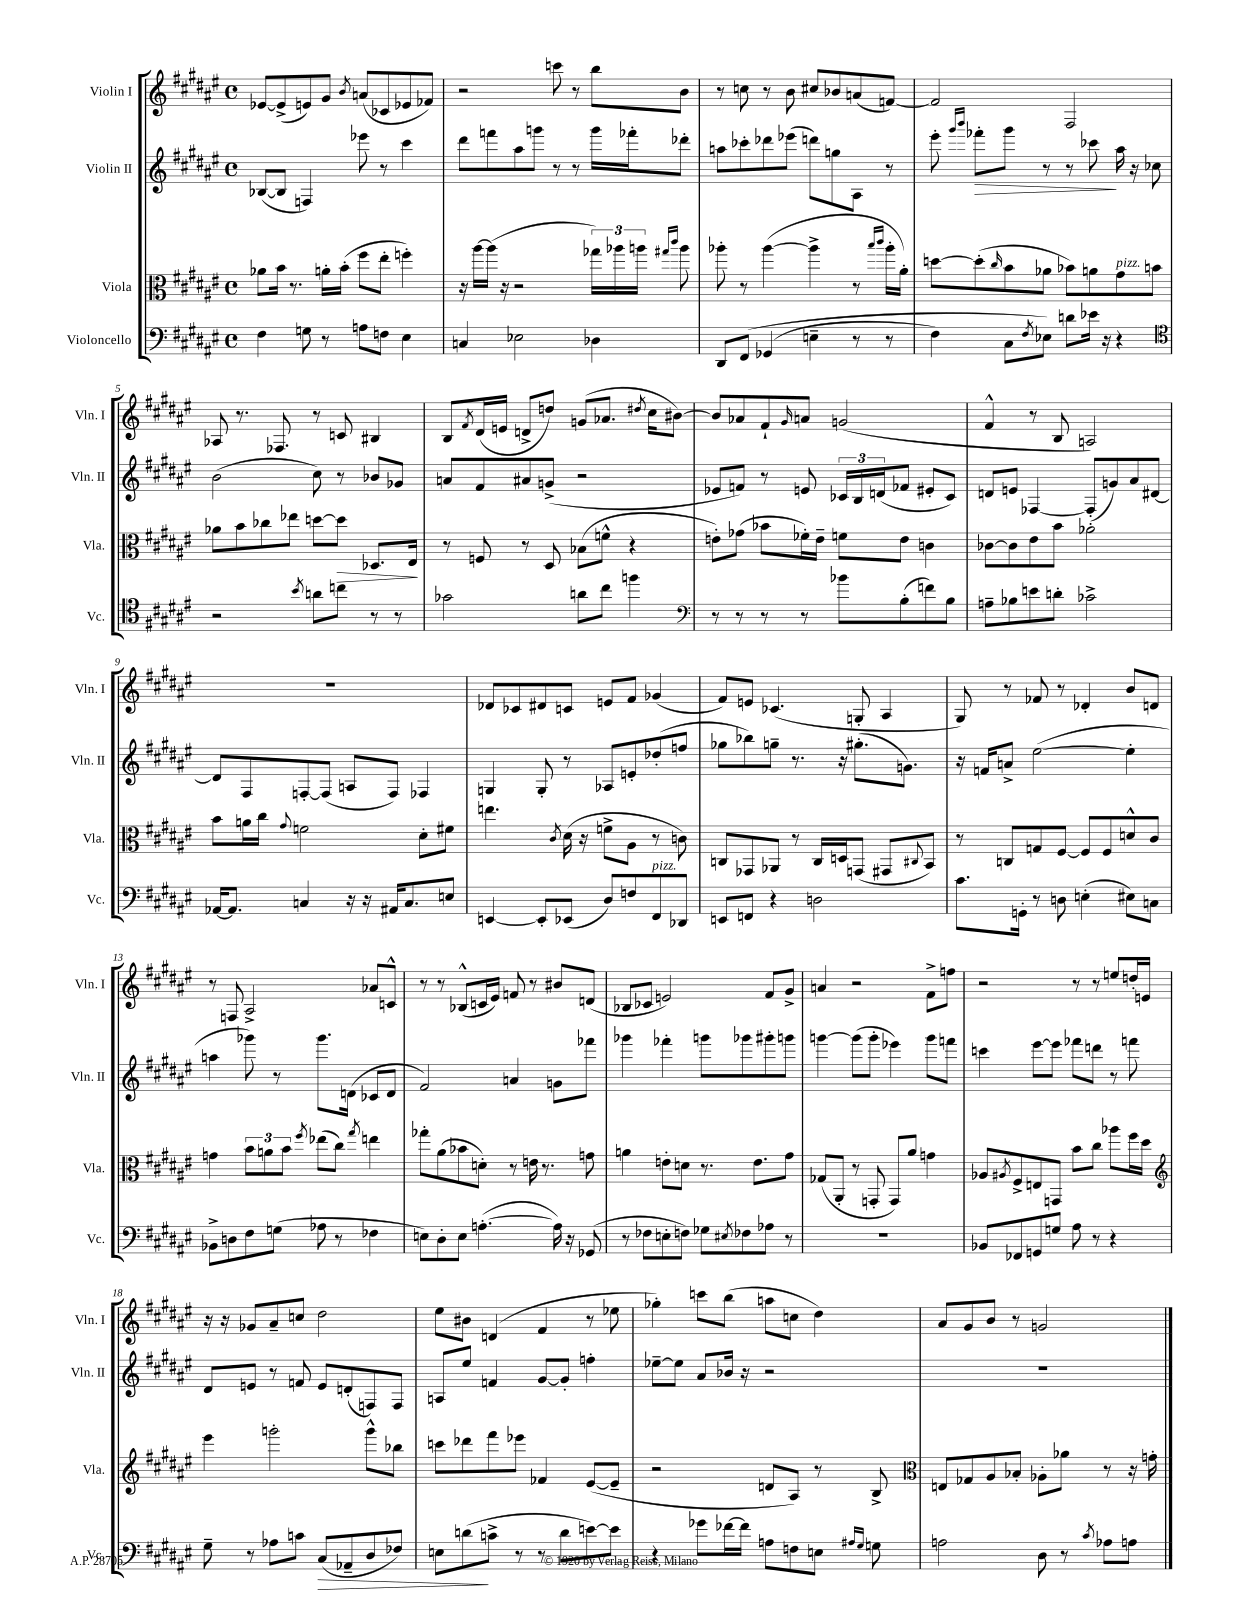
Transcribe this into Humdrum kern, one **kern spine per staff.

**kern	**kern	**kern	**kern
*staff4	*staff3	*staff2	*staff1
*clefF4	*clefC3	*clefG2	*clefG2
*k[f#c#g#d#a#e#]	*k[f#c#g#d#a#e#]	*k[f#c#g#d#a#e#]	*k[f#c#g#d#a#e#]
*M4/4	*M4/4	*M4/4	*M4/4
*met(c)	*met(c)	*met(c)	*met(c)
4F#\	8a-\L	([8B-/L	[8e-/L
.	16b\Jk	8B-/]J	(8e-^/]
.	8.r	.	.
8G\	.	4F/)	8e/)
8r	16a'\LL	.	8g#/J
.	(16b'\JJ	.	.
.	.	.	8qb/
8A\L	8ff#\L	8eee-\	(8a/L
8F\J	8ee#'\J	8r	8c-/
4E#\	4ff'\)	4ccc#\	8e-/
.	.	.	8f-/J)
=	=	=	=
4C/	16r	8ddd#\L	2r
.	[16aa#\LL	.	.
.	(16aa#\]JJ	8fff\	.
.	16r	.	.
2E-\	2r	8aa#\	.
.	.	8ggg\J	.
.	.	8r	8ccc\
.	.	8r	8r
4D-\	24gg-\LL)	16ggg\LL	8bb\L
.	24aa-\	.	.
.	.	16fff-'\J	.
.	24aa\JJ	.	.
.	16qqgg#/LL	.	.
.	16qqccc#/JJ	.	.
.	8aa\	8ddd-'\J	8b\J
=	=	=	=
8DD#/L	8aa-'\	8aa\L	8r
&(8FF#/J	8r	8ccc-'\	8cc\
(4GG-/	([4aa-\	8ddd-\	8r
.	.	(8eee-\J	8b\
4E~\	4aa-^\]	8ddd\L)	8cc#/L
.	.	8gg\	8b-/
8r	8r	8A#\J	(8a/
.	16qqbb/LL	.	.
.	16qqccc#/JJ	.	.
8r	16aa-'\LL	8r	[8f/J)
.	16a#'\JJ)	.	.
=	=	=	=
4F#\)	[8dd\L	8eee#'\	2f/]
.	.	16qqggg#/LL	.
.	.	16qqbbb/JJ	.
.	(8dd'\]	8fff-'\L	.
.	16qqcc#/	.	.
8C#\L	8b\	8ggg#\J	.
8qF#/	.	.	.
8E-\J&)	8a-\J	8r	.
8d\L	8b-\L)	8r	2F#/
16e-\Jk	8a\	8ccc-\	.
16r	.	.	.
4r	8g#\	16aa#\	.
.	.	16r	.
.	8b\J	8cc-\	.
=	=	=	=
*clefC4	*	*	*
2r	8a-\L	(2b\	8A-/
.	8b\	.	8.r
.	8cc-\	.	.
.	.	.	8.F-/
.	8ee-\J	.	.
8qb/	.	.	.
8a\L	[8dd\L	8cc#\)	8r
8cc\J	8dd\]J	8r	8c/
8r	8.D-/L	8b-/L	4B#/
8r	.	8g-/J	.
.	16E#/Jk	.	.
=	=	=	=
2g-\	8r	8a/L	8B/L
.	.	.	8qf#/
.	8F/	8f#/	(16d#/L
.	.	.	16e/JJ
.	8r	8a#/	8d^/L
.	8D#/	(8g^/J	8dd/J)
8a\L	(8B-\L	2r	(8g/L
8cc#\J	8f^^\J	.	8.a-/J
4ff\	4r	.	.
.	.	.	8qdd#/
.	.	.	16cc#\LK
.	.	.	[8b#\J)
=	=	=	=
*clefF4	*	*	*
8r	8e'\L)	8e-/L	8b#/]L
8r	(8g-\J	8f/J)	8a-/
8r	8b-\L	8r	8f#`/
.	.	.	16qqg#/
8r	16f-'\L)	8e/	8a/J
.	16e~\JJ	.	.
8b-\L	8f\L	24c-/LL	(2g/
.	.	24B/	.
.	.	(24d/J	.
(8B'\	8e\J	8f-/J	.
8f\)	4c\	8e#'/L	.
8B\J	.	8c-/J)	.
=	=	=	=
8A~\L	[8c-\L	8d/L	4f#^^/
8B-\	8c-\]	8e/J	.
8e\	8e#\	[4F-/	8r
8d'\J	8b\J	.	8B/
2c-^\	2a-'\	(8F-'/]L	2A/)
.	.	8g/)	.
.	.	8a#/	.
.	.	[8d#/J	.
=	=	=	=
[16AA-/LK	8b\L	8d#/]L	1r
8.AA-/]J	.	.	.
.	16a\L	8F#/	.
.	16cc#\JJ	.	.
.	8qqg#/	.	.
4C/	2f\	[8F'/	.
.	.	(8F/]J	.
16r	.	8A/L	.
16r	.	.	.
16AA#/LK	.	8F/J)	.
8.C/	.	.	.
.	8d#'\L	4F-/	.
8E/J	8f#\J	.	.
=	=	=	=
[4EE/	4.ee\	4G/	8d-/L
.	.	.	8c-/
8EE'/]L	.	8G'/	8d#/
.	8qc#/	.	.
(8EE-/J	(16d#\	8r	8c/J
.	16r	.	.
8D#/L)	8f^\L	8A-/L	8e/L
8F/	8A#\J	8e'/	8f#/J
8FF#/	8r	(8dd-'/	(4g-/
8DD-/J	8c\)	8ff/J	.
=	=	=	=
8EE/L	8C/L	8gg-\L	8f#/L)
8FF/J	8GG-/	8bb-\)	8e/J
4r	8AA-/J	8gg~\J	(4.c-/
.	8r	8.r	.
2D\	16C/LL	.	.
.	16D/J	16r	.
.	(8GG/J	(8.gg#'\L	8G'/
.	8GG#/L	.	4A#/
.	.	8.g\J)	.
.	8qqC#/	.	.
.	8BB/J)	.	.
=	=	=	=
8.c#\L	8r	16r	8G#/)
.	.	16f/LK	.
.	8C/L	8a^/J	8r
16GG'\Jk	.	.	.
8r	8G/	([2ee#\	8f-/
8D\	[8F#/J	.	8r
(4E'\	8F#/]L	.	4d-'/
.	8F#/	.	.
8E#\L)	8d^^/	4ee#'\]	8b/L
8C\J	8c#/J	.	8d/J
=	=	=	=
8BB-^\L	4g\	4aa\	8r
8D\	.	.	8F/
8F#\	12b\L	8ggg-\)	2A#^/
.	12a\	.	.
(8G\J	.	8r	.
.	12b\J	.	.
.	8qff#/	.	.
8A-\	(8ee-\L	8.ggg-\L	.
8r	8cc#\J)	.	.
.	.	(16d\Jk	.
.	8qgg#/	.	.
4F-\	4ee\	8c-/L	8a-/L
.	.	8d/J	8c^^/J
=	=	=	=
8E\L)	8gg-'\L	2f#/)	8r
8D#'\	(8a#\	.	8r
8E\J	8b-\	.	(8B-^^/L
([4.A'\	8d'\J)	.	16c/L
.	.	.	16e#/JJ)
.	8r	4a/	8f/
.	16e\	.	8r
.	8.r	.	.
16A\])	.	8g\L	8b#/L
16r	.	.	.
(8GG-/	8g\	8fff-\J	(8d/J
=	=	=	=
8r	4a\	4ggg-\	8B-/L
8F-\L	.	.	8c-/J
8E'\	8e'\L	4fff-'\	2e/)
8F\J)	8d\J	.	.
8G-\L	8.r	8ggg\L	.
8qE#/	.	.	.
8F-\	.	8ggg-\	.
.	8.e\L	.	.
8A-\J	.	8ggg#'\	8f#/L
8r	8g#\J	8ggg\J	8g#^/J
=	=	=	=
1r	(8G-/L	[4ggg\	4a/
.	8AA#'/J	.	.
.	8r	(8ggg\]L	2r
.	8GG'/	8ggg'\J	.
.	8GG/L)	4eee-\)	.
.	8a#/J	.	.
.	4g\	8ggg\L	8f#^\L
.	.	8fff\J	8ff\J
=	=	=	=
8BB-/L	8A-/L	4ccc\	2r
.	8qA#/	.	.
8FF-/	8F#^/	.	.
8GG/	8E/	[8eee#\L	.
8G/J	8GG/J	8eee#\]J	.
8A#\	8b\L	8fff-\L	8r
8r	8cc#\J	8ddd\J	8r
4r	8aa-\L	8r	8ee/L
.	16ff#\L	8fff\	16dd'/L
.	16dd#\JJ	.	16e/JJ
=	=	=	=
*	*clefG2	*	*
8G#~\	4eee#\	8d#/L	16r
.	.	.	16r
8r	.	8e/J	8g-/L
8A-\L	2ggg'\	8r	8a#~/
8c\J	.	8f/	8cc/J
(8C#/L	.	8e/L	2dd#\
8AA-~/	.	(8d'/	.
8D#/	8ggg^^\L	8F/)	.
8F-/J)	8bb-\J	8F/J	.
=	=	=	=
8E\L	8ccc\L	8A/L	8ee#\L
(8d\	8ddd-\	8ee#/J	8b#\J
8c^\J	8fff#\	4f/	(4d/
8r	8eee-\J	.	.
8r	4f-/	[8g#/L	4f#/
8d\L	.	8g#'/]J	.
[8e\)	([8e#/L	4ff'\	8r
8e\]J	8e#~/]J	.	8ee-\
=	=	=	=
4r	2r	[8ee-~\L	4gg-'\)
.	.	8ee-\]J	.
8g-\L	.	8a#/L	8ccc\L
[16f-\L	.	16b-/Jk	(8bb\J
16f-\]JJ	.	16r	.
8A\L	8d/L	2r	8aa\L
8F\	8A#/J)	.	8cc\J
8E\J	8r	.	4dd#\)
16qqA#/LL	.	.	.
16qqG#/JJ	.	.	.
8G\	8B^/	.	.
=	=	=	=
*	*clefC3	*	*
2A\	8E/L	1r	8a#/L
.	8G-/	.	8g#/
.	8A#/	.	8b/J
.	8B-'/J	.	8r
8D#\	8A-'\L	.	2g/
8r	8a-\J	.	.
8qc#/	.	.	.
8A-\L	8r	.	.
8A\J	16r	.	.
.	16g'\	.	.
==	==	==	==
*-	*-	*-	*-
